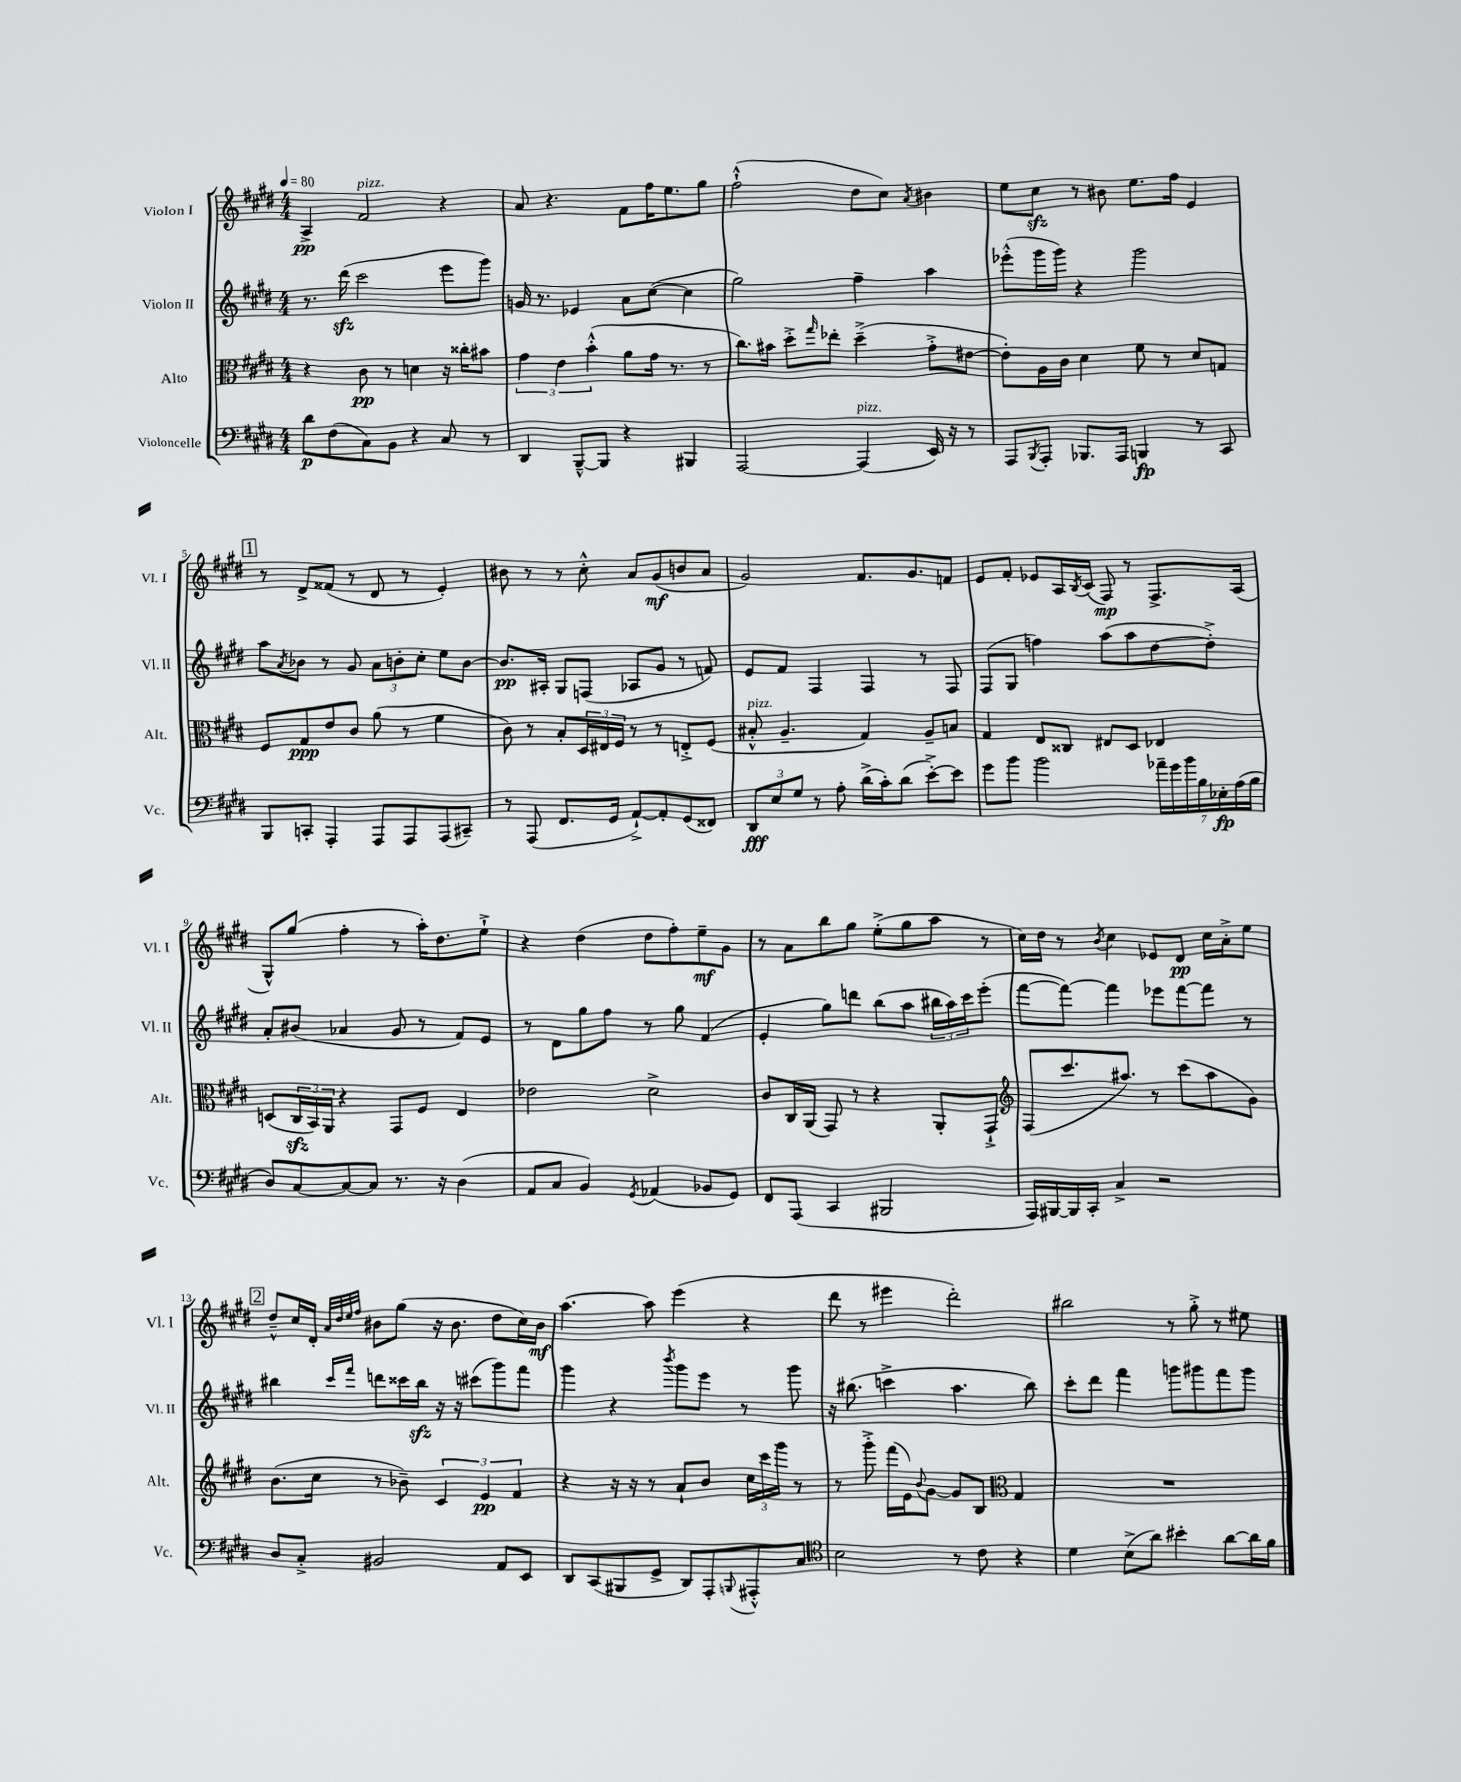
<<
\new StaffGroup <<
\new Staff = "s0" \with { instrumentName = "Violon I" shortInstrumentName = "Vl. I" } {
    \clef treble \key e \major \numericTimeSignature \time 4/4 \tempo 4 = 80
    a4->\pp fis'2^\markup { \italic "pizz." } r4 |
    a'8 r4. fis'8 fis''16 e''8. gis''8 |
    fis''2-!-^( dis''8 cis''8) \acciaccatura { a'8 } bis'4 |
    e''8 cis''8\sfz r8 bis'8 e''8. fis''16 e'4 |
    \mark \markup { \box "1" } r8 dis'8-> fisis'8( r8 dis'8 r8 e'4-.) |
    bis'8 r8 r8 cis''8-.-^ a'8 gis'8\mf( b'8 a'8 |
    gis'2) fis'8. gis'8. f'8 |
    e'8 fis'8-. ees'8 a16 \acciaccatura { b8 } cis'16( fis8\mp) r8 fis8.-> a16( |
    gis8-^) gis''8( fis''4-. r8 a''16-.) dis''8. e''8-!-> |
    r4 dis''4( dis''8 fis''8-.) e''8--\mf gis'8 |
    r8 a'8 b''8 gis''8 e''8-.->( gis''8 a''8 r8 |
    cis''16) dis''16 r8 \acciaccatura { b'8 } cis''4 ees'8 dis'8\pp cis''16 a'16-.-> e''8 |
    \mark \markup { \box "2" } dis''8---^ cis''16 dis'16-. \grace { a'32 dis''32 e''32 fis''32 } bis'8 gis''8( r16 bis'8. dis''8 cis''16) bis'16\mf |
    a''4.~ a''8 e'''4( r4 |
    dis'''8 r8 eis'''4 dis'''2-.) |
    bis''2 r8 gis''8-.-> r8 eis''8 \bar "|." |
}
\new Staff = "s1" \with { instrumentName = "Violon II" shortInstrumentName = "Vl. II" } {
    \clef treble \key e \major \numericTimeSignature \time 4/4
    r8. dis'''16\sfz( cis'''2 e'''8 gis'''8) |
    g'16 r8. ees'4 a'8 cis''8~( cis''4 |
    gis''2) fis''4-- a''4 |
    ees'''8-.-^( gis'''16 gis'''16) r4 gis'''2 |
    \mark \markup { \box "1" } a''8 \acciaccatura { a'8 } bes'8 r8 gis'8 \tuplet 3/2 { a'8 b'8-. cis''8-. } e''8 b'8~ |
    b'8.\pp ais16-. gis8 f8( aes8 gis'8 r8 f'8) |
    e'8 fis'8 fis4 fis4 r8 fis8 |
    fis8( gis8 f''4) a''8( a''8 dis''8~ dis''8-.->) |
    a'8-. bis'8( aes'4 gis'8 r8 fis'8) e'8 |
    r8 dis'8 gis''8 fis''8 r8 gis''8 fis'4( |
    e'4-. gis''8) d'''8 b''8( a''8 \tuplet 3/2 { bis''16 a''16) cis'''16 } e'''8-.( |
    fis'''8~ fis'''8~) fis'''4 ees'''8 fis'''8~ fis'''8 r8 |
    \mark \markup { \box "2" } bis''4 \grace { cis'''16 fis'''16 } d'''8 cisis'''16 bis''16\sfz r16 r16 cis'''8( gis'''8) fis'''8 |
    gis'''4 r4 \acciaccatura { b'''8 } gis'''8 e'''8 r8 gis'''8 |
    r16 bis''8.( c'''4-> a''4. bis''8) |
    cis'''8-. dis'''8 fis'''4 g'''8 gis'''8 fis'''8 gis'''8 \bar "|." |
}
\new Staff = "s2" \with { instrumentName = "Alto" shortInstrumentName = "Alt." } {
    \clef alto \key e \major \numericTimeSignature \time 4/4
    r4 cis'8\pp r8 d'4 r16 cisis''16-. bis'8 |
    \tuplet 3/2 { gis'4 e'4 b'4-.-^( } a'8 gis'16 r8. r8 |
    cis''8.) bis'16 dis''8-.-> \grace { gis''16 } ees''8-. dis''4--->( gis'8-.-> eis'8~ |
    eis'8-.) a16 cis'16 dis'4 fis'8 r8 dis'8 g8 |
    \mark \markup { \box "1" } fis8 gis8\ppp e'8 cis'8 a'8( r8 fis'4 |
    cis'8) r8 b8-. \tuplet 3/2 { dis16 eis16 fis16 } r8 r8 e8-.-> fis8( |
    bis8-.-^^\markup { \italic "pizz." } a4.-- gis4) a8-- b8 |
    gis4 e8 cisis8 eis8 dis8 ees4 |
    d8( \tuplet 3/2 { cis16\sfz b,16) a,16 } r4 gis,8 fis8 e4 |
    ees'2 dis'2-> |
    cis'8 cis16 a,16( gis,8) r8 r4 a,8-. gis,8-!-> |
    \clef treble fis8( cis'''8. ais''8.) r8 cis'''8( ais''8 gis'8) |
    \mark \markup { \box "2" } b'8.( cis''16 r8 bes'8--) \tuplet 3/2 { cis'4 e'4\pp fis'4 } |
    r4 r16 r16 r8 a'8-! b'8 \tuplet 3/2 { cis''16 cis'''16 gis'''16 } r8 |
    r8 gis'''8-.-> fis'''16( e'16) \appoggiatura { b'8 } gis'8~ gis'8 b8 \clef alto gis4 |
    R1 \bar "|." |
}
\new Staff = "s3" \with { instrumentName = "Violoncelle" shortInstrumentName = "Vc." } {
    \clef bass \key e \major \numericTimeSignature \time 4/4
    dis'8\p fis8( cis8) b,8 r4 cis8 r8 |
    dis,4 b,,8~---^ b,,8 r4 bis,,4 |
    a,,2~ a,,4^\markup { \italic "pizz." }( e,16) r16 r8 |
    a,,8 \acciaccatura { b,,8 } a,,8-. bes,,8. a,,16 b,,4\fp r8 cis,8 |
    \mark \markup { \box "1" } b,,8 c,8-. a,,4-. a,,8 a,,8 a,,8( cis,8--) |
    r8 a,,8( fis,8. gis,16 a,8~-!->) a,8-. gis,8( fisis,8) |
    \tuplet 3/2 { dis,8\fff e8 gis8 } r8 a8-. dis'16->( cis'16-.) dis'8( e'8~-.->) e'8 |
    gis'8 b'8 b'2 \tuplet 7/4 { aes'16-- gis'16 b'16 b16 ees16-.\fp a16( b16 } |
    dis8) cis8~ cis8~ cis8 r8. r16 dis4( |
    a,8 cis8 b,4) \acciaccatura { gis,8 } aes,4( bes,8 gis,8) |
    fis,8 a,,8( cis,4 bis,,2 |
    a,,16) bis,,16~ bis,,16 cis,16-. cis4-> r2 |
    \mark \markup { \box "2" } dis8 cis8-.-> bis,2 a,8 e,8 |
    dis,8 cis,8( bis,,8 gis,8-> dis,8) a,,8-. \appoggiatura { b,,8 } ais,,8-.-^ cis8 |
    \clef tenor b2 r8 cis'8 r4 |
    dis'4 b8->( a'8) bis'4-. a'8~ a'16 fis'16 \bar "|." |
}
>>
>>
